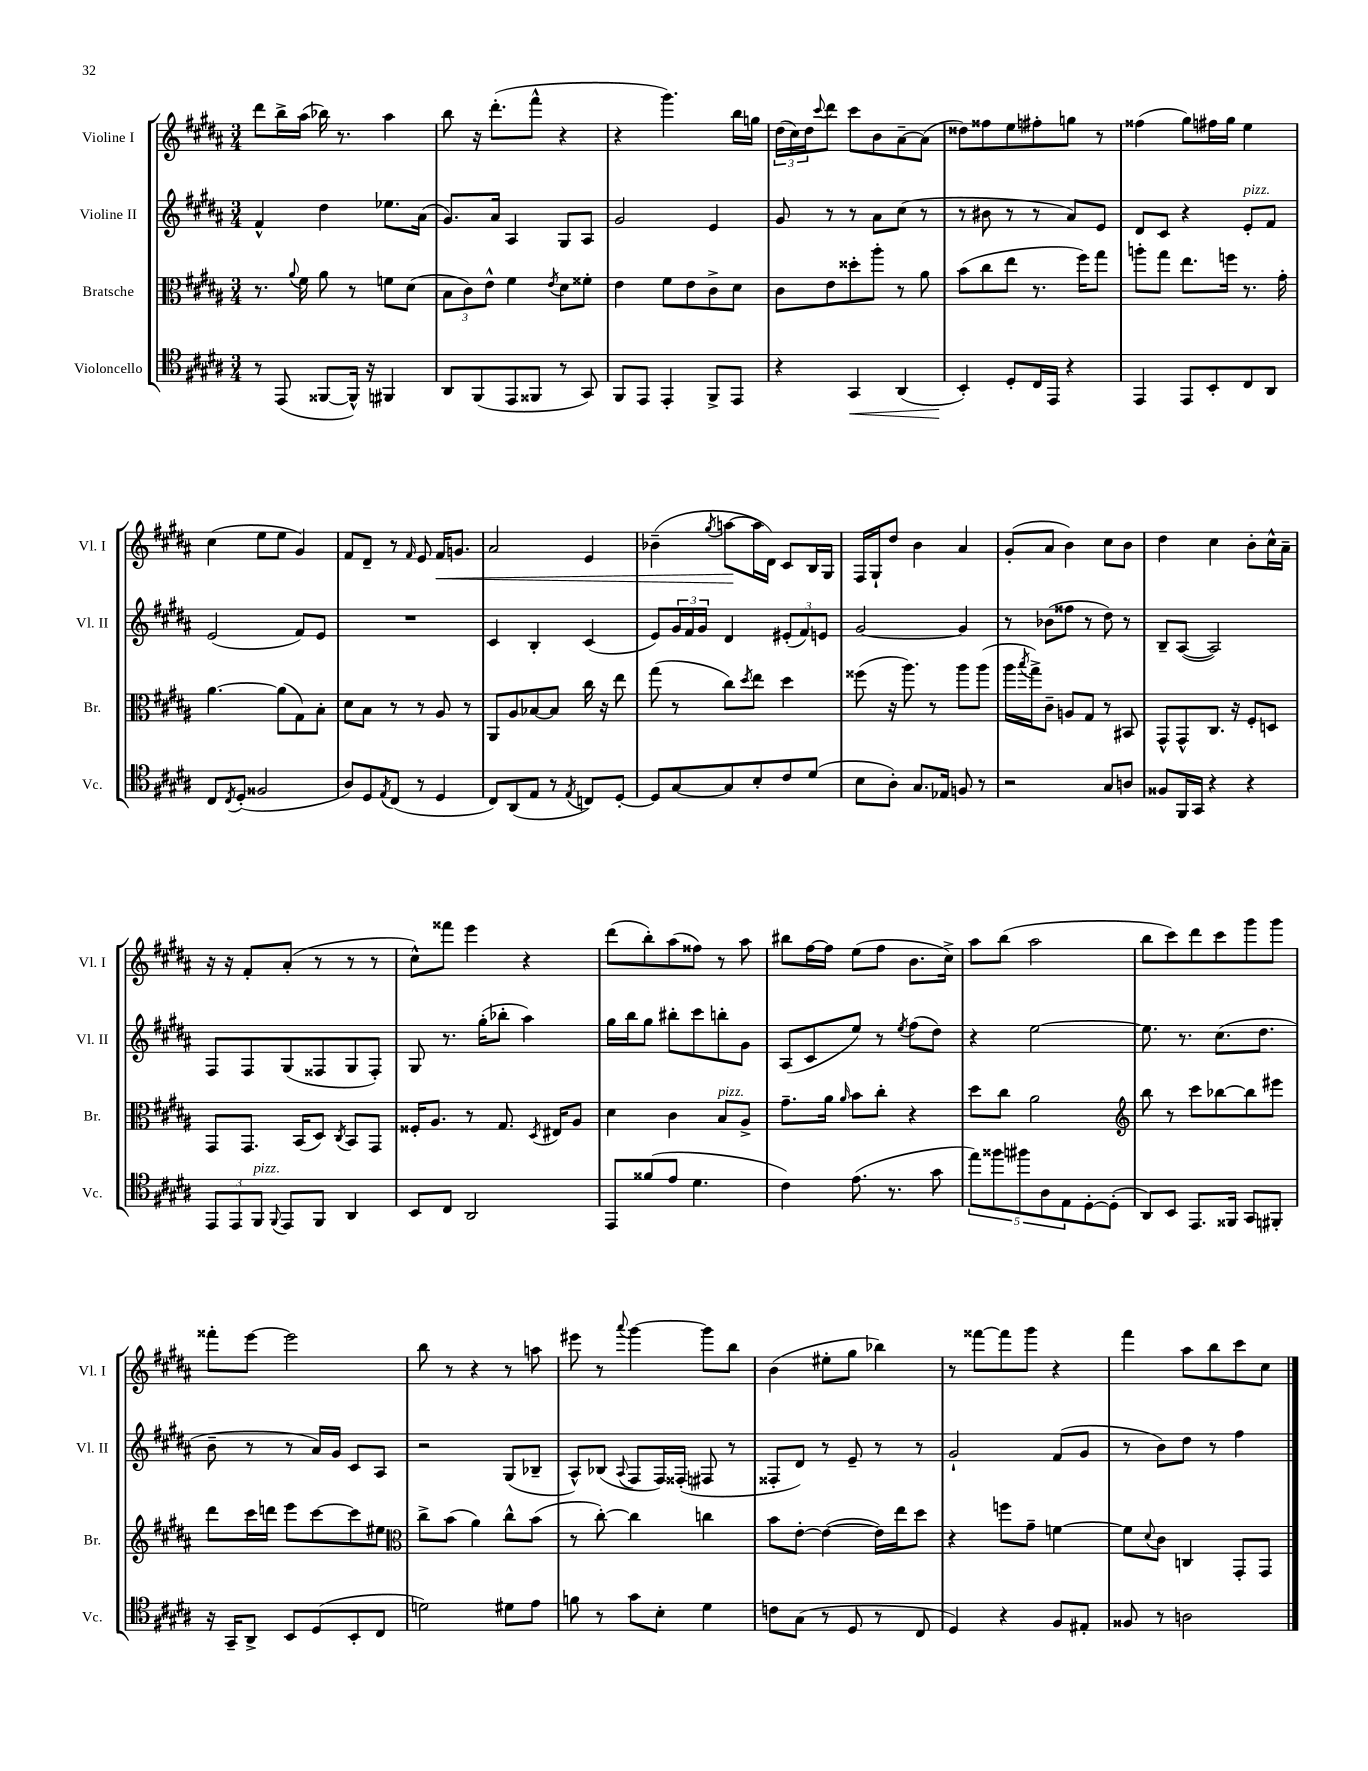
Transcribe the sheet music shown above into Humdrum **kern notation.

**kern	**kern	**kern	**kern
*staff4	*staff3	*staff2	*staff1
*clefC4	*clefC3	*clefG2	*clefG2
*k[f#c#g#d#a#]	*k[f#c#g#d#a#]	*k[f#c#g#d#a#]	*k[f#c#g#d#a#]
*M3/4	*M3/4	*M3/4	*M3/4
8r	8.r	4f#^^	8ddd#
(8EE	.	.	16bb^
.	8qqa#	.	.
.	16f#	.	(16aa#
[8FF##	8a#	4dd#	16bb-)
.	.	.	8.r
16FF##^^])	8r	.	.
16r	.	.	.
4FF#	8f	8.ee-	4aa#
.	(8d#	.	.
.	.	(16a#	.
=	=	=	=
8AA#	12B	8.g#)	8bb
.	12c#)	.	.
(8FF#	.	.	16r
.	12e^^	.	.
.	.	16a#	(8.ddd#'
8EE	4f#	4A#	.
8FF##	.	.	8fff#^^
.	8qe	.	.
8r	8d#	8G#	4r
8GG#)	8f##'	8A#	.
=	=	=	=
8FF#	4e	2g#	4r
8EE	.	.	.
4EE'	8f#	.	4.ggg#)
.	8e	.	.
8FF#^	8c#^	4e	.
8EE	8d#	.	16bb
.	.	.	16gg
=	=	=	=
4r	8c#	8g#	(24dd#
.	.	.	24cc#)
.	.	.	24dd#
.	.	.	8qqccc#
.	8e	8r	8ddd#
4GG#	8dd##'	8r	8ccc#
.	8aa#'	8a#	8b
(4AA#	8r	(8cc#	[8a#~
.	8a#	8r	(8a#]
=	=	=	=
4BB')	(8b	8r	8dd##)
.	8cc#	8b#	8ff##
8D#'	8ee	8r	8ee
16C#	8.r	8r	8ff#'
16EE	.	.	.
4r	.	8a#)	8gg
.	16ff#)	.	.
.	8gg#	8e	8r
=	=	=	=
4EE	8aa'	8d#	(4ff##
.	8gg#	8c#	.
8EE	8.ee	4r	8gg#)
8BB'	.	.	16ff#
.	16ff	.	16gg#
8C#	8.r	8e'	4ee
8AA#	.	8f#	.
.	16g#'	.	.
=	=	=	=
8C#	[4.a#	(2e	(4cc#
8qC#	.	.	.
(8D#'	.	.	.
2F##	.	.	8ee
.	(8a#]	.	8ee
.	8G#)	8f#)	4g#)
.	8B'	8e	.
=	=	=	=
8A#)	8d#	2.r	8f#
8D#	8B	.	8d#~
8qE	.	.	.
(8C#	8r	.	8r
.	.	.	16qqf#
8r	8r	.	8e
4D#	8A#	.	16f#
.	.	.	8.g
.	8r	.	.
=	=	=	=
8C#)	8AA#	4c#	2a#
(8AA#	8A#	.	.
8E	[8B-	4B'	.
8r	8B-]	.	.
8qE	.	.	.
8C)	16cc#	(4c#	4e
.	16r	.	.
[8D#'	8ee	.	.
=	=	=	=
8D#]	(8gg#	8e)	(4b-~
[8G#	8r	24g#	.
.	.	24f#	.
.	.	24g#	.
.	.	.	8qgg#
8G#]	8cc#)	4d#	[8aa
.	8qdd#	.	.
8B'	8ee	.	16aa]
.	.	.	16d#)
8c#	4dd#	(12e#'	8c#
.	.	12f#)	.
(8d#	.	.	16B
.	.	12e	.
.	.	.	16G#
=	=	=	=
8B	(8ff##	[2g#	16F#
.	.	.	16G#`
8A#')	16r	.	8dd#
.	8.aa#)	.	.
8.G#	.	.	4b
.	8r	.	.
16E-	.	.	.
8F	8aa#	4g#]	4a#
8r	(8aa#	.	.
=	=	=	=
2r	16aa#	8r	(8g#'
.	8qbb	.	.
.	16gg#^)	.	.
.	8c#~	(8b-	8a#
.	8A	8ff##	4b)
.	8G#	8r	.
8G#	8r	8dd#)	8cc#
8A	8BB#	8r	8b
=	=	=	=
8F##	8GG#^^	8B~	4dd#
16FF#	8GG#^^	([8A#	.
16GG#	.	.	.
4r	8.C#	2A#])	4cc#
.	16r	.	.
4r	8F#'	.	8b'
.	8D	.	16cc#^^
.	.	.	16a#~
=	=	=	=
12EE	8GG#	8F#	16r
.	.	.	16r
12EE	.	.	.
.	8.GG#	8F#	8f#'
12FF#	.	.	.
8qqFF#	.	.	.
8EE	.	(8G#	(8a#'
.	(16BB	.	.
8FF#	8D#)	8F##	8r
.	8qC#	.	.
4AA#	8BB	8G#	8r
.	8GG#	8F##')	8r
=	=	=	=
8BB	16F##'	8G#	8cc#^^)
.	8.A#	.	.
8C#	.	8.r	8fff##
2AA#	8r	.	4eee
.	.	(16gg#'	.
.	8.G#	8bb-'	.
.	.	4aa#)	4r
.	8qD#	.	.
.	16E#	.	.
.	8A#	.	.
=	=	=	=
8EE	4d#	16gg#	(8ddd#
.	.	16bb	.
(8f##	.	8gg#	8bb')
8e	4c#	8bb#'	(8aa#
4.d#	.	8ccc#	8ff##)
.	8B	8bb'	8r
.	8A#^	8g#	8aa#
=	=	=	=
4c#)	8.g#~	(8A#	8bb#
.	.	8c#	[16ff#
.	16a#	.	16ff#]
.	16qqa#	.	.
(8.e	8b	8ee)	(8ee
.	8cc#'	8r	8ff#
8.r	.	.	.
.	.	8qee	.
.	4r	(8ff#	8.b
8g#	.	8dd#)	.
.	.	.	16cc#^)
=	=	=	=
10ee)	8dd#	4r	8aa#
10ff##	.	.	.
.	8cc#	.	(8bb
10ff#	.	.	.
.	2a#	[2ee	2aa#
10A#	.	.	.
10E	.	.	.
[8D#'	.	.	.
(8D#']	.	.	.
=	=	=	=
*	*clefG2	*	*
8AA#)	8bb	8.ee]	8bb
8BB	8r	.	8ccc#)
.	.	8.r	.
8.EE	8ccc#	.	8ddd#
.	[8bb-	(8.cc#	8ccc#
16FF##	.	.	.
8GG#	8bb-]	.	8ggg#
.	.	8.dd#	.
8FF#'	8eee#	.	8ggg#
=	=	=	=
16r	8ddd#	8b~	8fff##'
16GG#~	.	.	.
8AA#^	16ccc#	8r	[8eee
.	16ddd	.	.
8BB	8eee	8r	2eee]
(8D#	[8ccc#	16a#)	.
.	.	16g#	.
8BB'	8ccc#]	8c#	.
8C#	8ee#	8A#	.
=	=	=	=
*	*clefC3	*	*
2d)	8cc#^	2r	8bb
.	(8b	.	8r
.	4a#)	.	4r
8d#	8cc#^^	(8G#	8r
8e	(8b	8B-~	8aa
=	=	=	=
8f	8r	8A#^^)	8eee#
8r	[8cc#')	(8B-	8r
.	.	8qqA#	8qqaaa#
8g#	4cc#]	8F#	[4ggg#
8B'	.	16F#)	.
.	.	(16F##'	.
4d#	4cc	8F#	8ggg#]
.	.	8r	8bb
=	=	=	=
8c	8b	8F##'	(4b
(8G#	[8e'	8d#)	.
8r	(4e_	8r	8ee#'
8D#	.	8e~	8gg#
8r	16e])	8r	4bb-)
.	16ee	.	.
8C#	8dd#	8r	.
=	=	=	=
4D#)	4r	2g#`	8r
.	.	.	[8fff##
4r	8ff	.	8fff##]
.	8g#~	.	8ggg#
8F#	[4f	(8f#	4r
8E#'	.	8g#	.
=	=	=	=
8F##	8f]	8r	4fff#
.	8qqd#	.	.
8r	8c#	8b)	.
2A	4C	8dd#	8aa#
.	.	8r	8bb
.	8GG#'	4ff#	8ccc#
.	8GG#	.	8cc#
==	==	==	==
*-	*-	*-	*-
